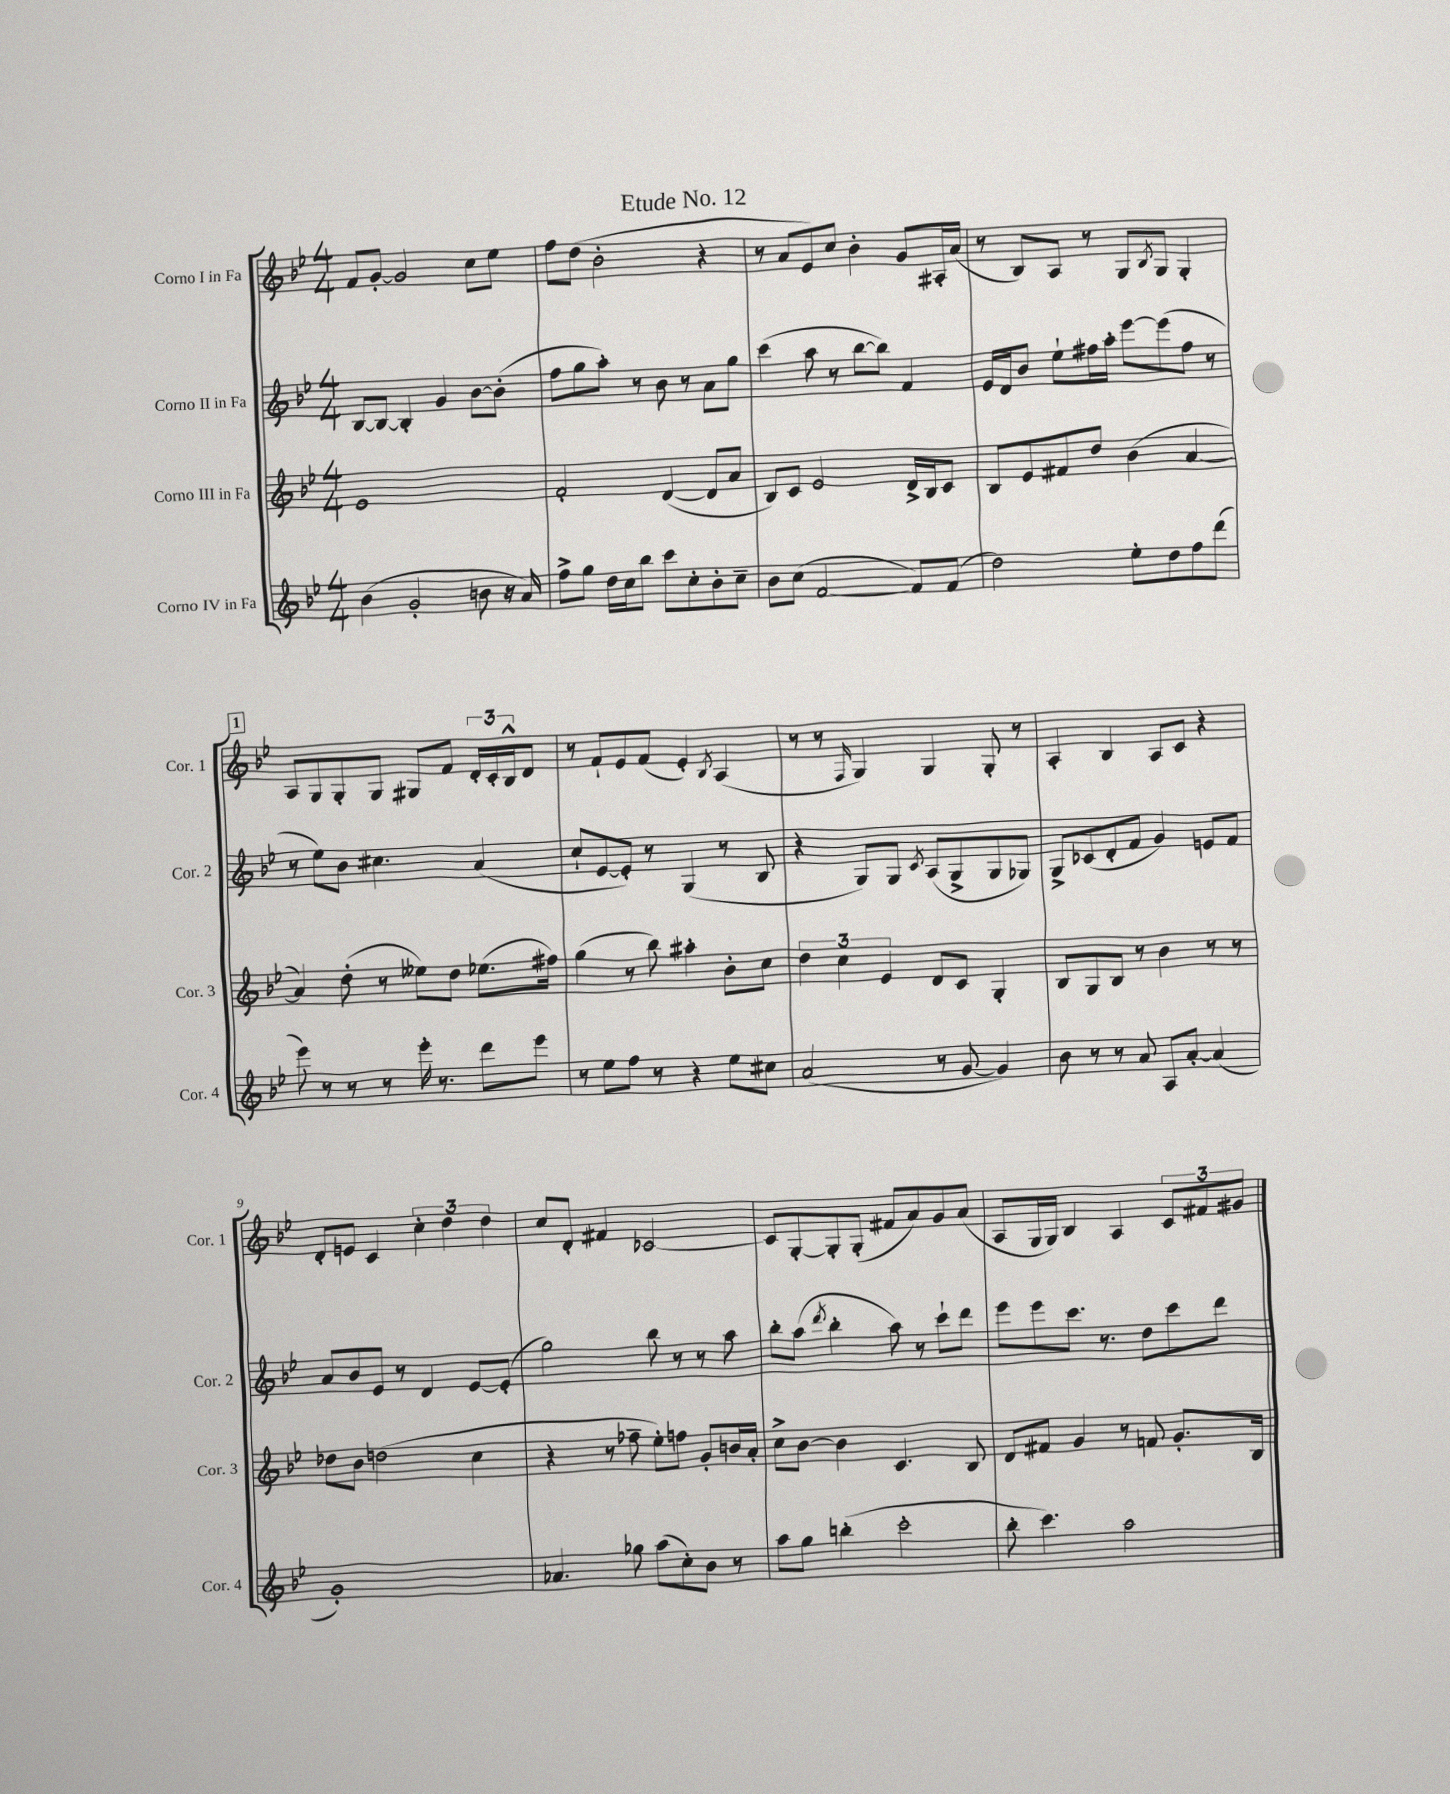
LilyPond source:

\header { title = "Etude No. 12" }
<<
\new StaffGroup <<
\new Staff = "s0" \with { instrumentName = "Corno I in Fa" shortInstrumentName = "Cor. 1" } {
    \clef treble \key bes \major \numericTimeSignature \time 4/4
    f'8 g'8~-. g'2 c''8 ees''8 |
    f''8 d''8( bes'2-. r4 |
    r8 a'8 ees'8) c''8 bes'4-. g'8 ais16-. a'16( |
    r8 bes8) a8 r8 g8 \acciaccatura { bes8 } g8 g4-. |
    \mark \markup { \box "1" } a8 g8 g8-. g8 gis8 f'8 \tuplet 3/2 { d'16-. c'16-. bes16-^ } d'8 |
    r8 f'8-! ees'8 f'8( ees'4-.) \acciaccatura { bes8 } a4( |
    r8 r8 \grace { f16 } g4) g4 g8-. r8 |
    a4-. bes4 a8 c'8 r4 |
    d'8-. e'8 c'4 \tuplet 3/2 { c''4-. d''4 d''4 } |
    c''8 d'8-. fis'4 ces'2~ |
    ces'8 g8~-. g8-. g8-.( fis'8 a'8) g'8 a'8( |
    a8 g16 g16) bes4 a4 \tuplet 3/2 { c'8 fis'8 gis'8 } \bar "|." |
}
\new Staff = "s1" \with { instrumentName = "Corno II in Fa" shortInstrumentName = "Cor. 2" } {
    \clef treble \key bes \major \numericTimeSignature \time 4/4
    bes8~ bes8~ bes4-. g'4 bes'8~ bes'8-.( |
    f''8 g''8 a''8-.) r8 bes'8 r8 a'8 g''8 |
    c'''4( a''8 r8 bes''8~ bes''8) f'4 |
    ees'16 d'16 bes'8 ees''8-! fis''16 a''16-. ees'''8~ ees'''8( fis''8 r8 |
    \mark \markup { \box "1" } r8 ees''8) bes'8 cis''4. a'4( |
    c''8-! ees'8~ ees'8-.) r8 g4( r8 bes8 |
    r4 g8) g8 \acciaccatura { c'8 } a8( g8-> g8 ges8) |
    g8-> ces'8( d'8-. f'8 g'4) e'8 f'8 |
    a'8 bes'8 ees'8 r8 d'4 ees'8~ ees'8-.( |
    g''2) bes''8 r8 r8 a''8 |
    bes''8-. a''8( \acciaccatura { d'''8 } bes''4-. a''8) r8 c'''8-! d'''8 |
    ees'''8 ees'''8 c'''8. r8. d''8 c'''8 d'''8 \bar "|." |
}
\new Staff = "s2" \with { instrumentName = "Corno III in Fa" shortInstrumentName = "Cor. 3" } {
    \clef treble \key bes \major \numericTimeSignature \time 4/4
    ees'1 |
    f'2-. d'4~( d'8 a'8 |
    bes8) c'8 ees'2 d'16-> bes16 c'8 |
    bes8 ees'8 fis'8 d''8 bes'4( a'4~ |
    \mark \markup { \box "1" } a'4) d''8-.( r8 eeses''8) d''8 ees''8.( fis''16) |
    g''4( r8 bes''8) ais''4-. bes'8-. c''8 |
    \tuplet 3/2 { d''4 c''4 ees'4 } d'8 c'8 g4-. |
    bes8 g8 bes8 r8 bes'4 r8 r8 |
    des''8 bes'8 d''2( c''4 |
    r4 r8 fes''8-- ees''8-.) f''8 g'8-. b'16 a'16-. |
    c''8-> bes'8~ bes'4 c'4. bes8 |
    d'8 fis'8 g'4 r8 f'8 g'8.-. bes16 \bar "|." |
}
\new Staff = "s3" \with { instrumentName = "Corno IV in Fa" shortInstrumentName = "Cor. 4" } {
    \clef treble \key bes \major \numericTimeSignature \time 4/4
    bes'4( g'2-. b'8 r16 a'16) |
    f''8-> g''8 d''16 c''16 bes''8 c'''8 c''8-. bes'8-. c''8-- |
    bes'8 c''8( f'2~ f'8) f'8( |
    d''2) ees''8-. d''8 f''8 d'''8( |
    \mark \markup { \box "1" } ees'''8) r8 r8 r8 ees'''16-. r8. d'''8 ees'''8 |
    r8 ees''8 f''8 r8 r4 ees''8 cis''8 |
    a'2( r8 g'8~ g'4) |
    bes'8 r8 r8 a'8 a8 a'8~-. a'4( |
    g'1-.) |
    aes'4. ges''8 a''8( c''8-.) bes'8 r8 |
    a''8 g''8 b''4-.( c'''2-. |
    bes''8-. c'''4.) a''2 \bar "|." |
}
>>
>>
